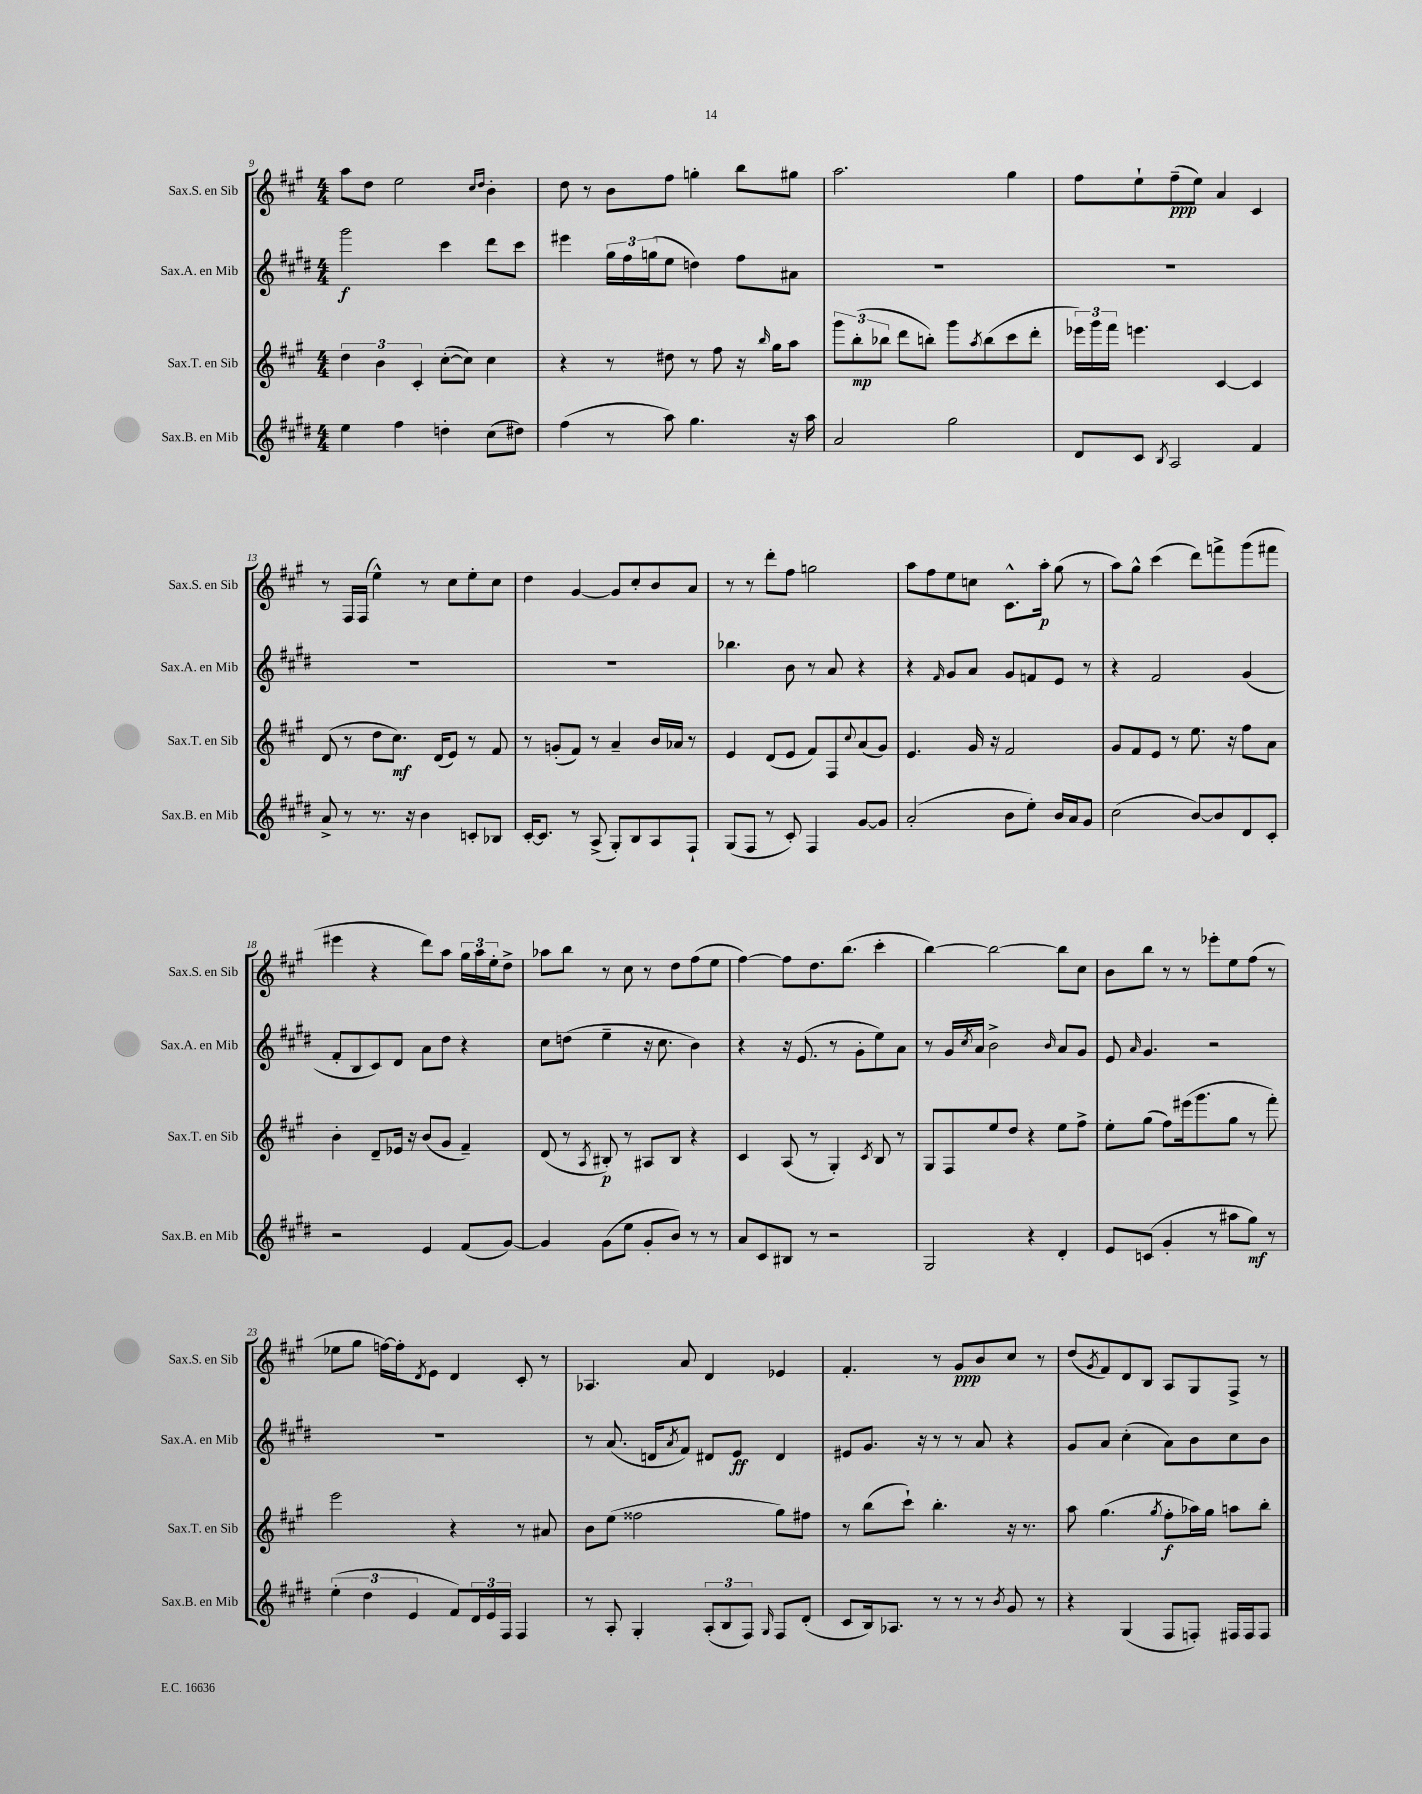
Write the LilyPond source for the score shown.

<<
\new StaffGroup <<
\new Staff = "s0" \with { instrumentName = "Sax.S. en Sib" shortInstrumentName = "Sax.S. en Sib" } {
    \clef treble \key a \major \numericTimeSignature \time 4/4
    a''8 d''8 e''2 \grace { cis''16 d''16 } b'4-. |
    d''8 r8 b'8 fis''8 g''4-. b''8 gis''8 |
    a''2. gis''4 |
    fis''8 e''8-! fis''8--\ppp( e''8) a'4 cis'4 |
    r8 fis16 fis16( e''4-^) r8 cis''8 e''8-. cis''8 |
    d''4 gis'4~ gis'8 cis''8-. b'8 a'8 |
    r8 r8 d'''8-. fis''8 g''2 |
    a''8 fis''8 e''8 c''8 cis'8.-^ a''16-.\p gis''8( r8 |
    a''8) gis''8-^ cis'''4( d'''8) f'''8-> gis'''8( fis'''8 |
    eis'''4 r4 d'''8) a''8 \tuplet 3/2 { gis''16 a''16 e''16-. } d''8-> |
    aes''8 b''8 r8 cis''8 r8 d''8 fis''8( e''8 |
    fis''4~) fis''8 d''8. b''8.( cis'''4-. |
    b''4~) b''2~ b''8 cis''8 |
    b'8 b''8 r8 r8 ees'''8-. e''8 fis''8( r8 |
    ees''8 gis''8 f''16~) f''16-. \acciaccatura { d'8 } e'8 d'4 cis'8-. r8 |
    aes4. a'8 d'4 ees'4 |
    fis'4.-. r8 gis'8\ppp b'8 cis''8 r8 |
    d''8( \acciaccatura { gis'8 } fis'8) d'8 b8 a8 gis8 fis8-> r8 \bar "|." |
}
\new Staff = "s1" \with { instrumentName = "Sax.A. en Mib" shortInstrumentName = "Sax.A. en Mib" } {
    \clef treble \key e \major \numericTimeSignature \time 4/4
    gis'''2\f cis'''4 dis'''8 cis'''8 |
    eis'''4 \tuplet 3/2 { gis''16 fis''16 g''16( } e''8 d''4) fis''8 ais'8 |
    R1 |
    R1 |
    R1 |
    R1 |
    bes''4. b'8 r8 a'8 r4 |
    r4 \grace { fis'16 } gis'8 a'8 gis'8 f'8 e'8 r8 |
    r4 fis'2 gis'4( |
    fis'8-. b8 cis'8) dis'8 a'8 dis''8 r4 |
    cis''8 d''8( e''4-- r16 cis''8. b'4) |
    r4 r16 e'8.( r8 gis'8-. e''8) a'8 |
    r8 gis'16 \acciaccatura { cis''8 } a'16 b'2-> \grace { b'16 } a'8 gis'8 |
    e'8 \grace { a'16 } gis'4. r2 |
    R1 |
    r8 a'8.( d'16 \acciaccatura { a'8 } fis'8) dis'8 e'8\ff dis'4 |
    eis'8 gis'8. r16 r8 r8 a'8 r4 |
    gis'8 a'8 cis''4-.( a'8) b'8 cis''8 b'8 \bar "|." |
}
\new Staff = "s2" \with { instrumentName = "Sax.T. en Sib" shortInstrumentName = "Sax.T. en Sib" } {
    \clef treble \key a \major \numericTimeSignature \time 4/4
    \tuplet 3/2 { d''4 b'4 cis'4-. } cis''8~-.( cis''8) cis''4 |
    r4 r8 dis''8 r8 fis''8 r16 \grace { b''16 } gis''16 a''8 |
    \tuplet 3/2 { gis'''8 b''8-.\mp( bes''8 } d'''8 b''8-.) gis'''8 \acciaccatura { a''8 } b''8( cis'''8 d'''8-. |
    \tuplet 3/2 { ees'''16) gis'''16 fis'''16 } e'''4. cis'4~ cis'4 |
    d'8( r8 d''8 cis''8.\mf) d'16( e'8) r8 fis'8 |
    r8 g'8-.( fis'8) r8 a'4-- b'16 aes'16 r8 |
    e'4 d'8( e'8 fis'8) fis8 \appoggiatura { cis''8 } a'8( gis'8) |
    e'4. gis'16 r16 fis'2 |
    gis'8 fis'8 e'8 r8 e''8. r16 fis''8 a'8 |
    b'4-. d'8-- ees'16 r16 b'8( gis'8 fis'4--) |
    d'8( r8 \acciaccatura { a8 } bis8-.\p) r8 ais8 bis8 r4 |
    cis'4 a8( r8 gis4-.) \acciaccatura { cis'8 } b8 r8 |
    gis8 fis8 e''8 d''8 r4 e''8 fis''8-> |
    e''8-. gis''8( fis''8) eis'''16( gis'''8. gis''8 r8 fis'''8-.) |
    e'''2 r4 r8 ais'8 |
    b'8 e''8( fisis''2 gis''8) fis''8 |
    r8 b''8( cis'''8-!) b''4.-. r16 r8. |
    a''8 gis''4.( \acciaccatura { gis''8 } fis''8-.\f aes''16) gis''16 a''8 b''8-. \bar "|." |
}
\new Staff = "s3" \with { instrumentName = "Sax.B. en Mib" shortInstrumentName = "Sax.B. en Mib" } {
    \clef treble \key e \major \numericTimeSignature \time 4/4
    e''4 fis''4 d''4-. cis''8( dis''8) |
    fis''4( r8 a''8) gis''4. r16 a''16 |
    a'2 gis''2 |
    dis'8 cis'8 \acciaccatura { b8 } a2 fis'4 |
    a'8-> r8 r8. r16 b'4 c'8-. bes8 |
    cis'16~-. cis'8. r8 a8->( gis8-.) b8 a8 fis8-! |
    gis8( fis8 r8 cis'8-.) fis4 gis'8~ gis'8 |
    a'2-.( b'8 e''8-.) b'16 a'16 gis'8 |
    cis''2( b'8~) b'8 dis'8 cis'8-. |
    r2 e'4 fis'8( gis'8~) |
    gis'4 gis'8( e''8 gis'8-. b'8) r8 r8 |
    a'8 cis'8 bis8 r8 r2 |
    gis2 r4 dis'4-. |
    e'8 c'8( gis'4-. r8 ais''8 gis''8\mf) r8 |
    \tuplet 3/2 { e''4-.( dis''4 e'4 } fis'8) \tuplet 3/2 { dis'16 e'16 fis16 } fis4 |
    r8 a8-. gis4-. \tuplet 3/2 { a8-.( b8 fis8) } \grace { gis16 } fis8 dis'8-.( |
    cis'8 b16) aes8. r8 r8 r8 \acciaccatura { b'8 } gis'8 r8 |
    r4 gis4( fis8 f8-.) fis16 fis16 fis8 \bar "|." |
}
>>
>>
\layout { \context { \Score currentBarNumber = #9 } }
